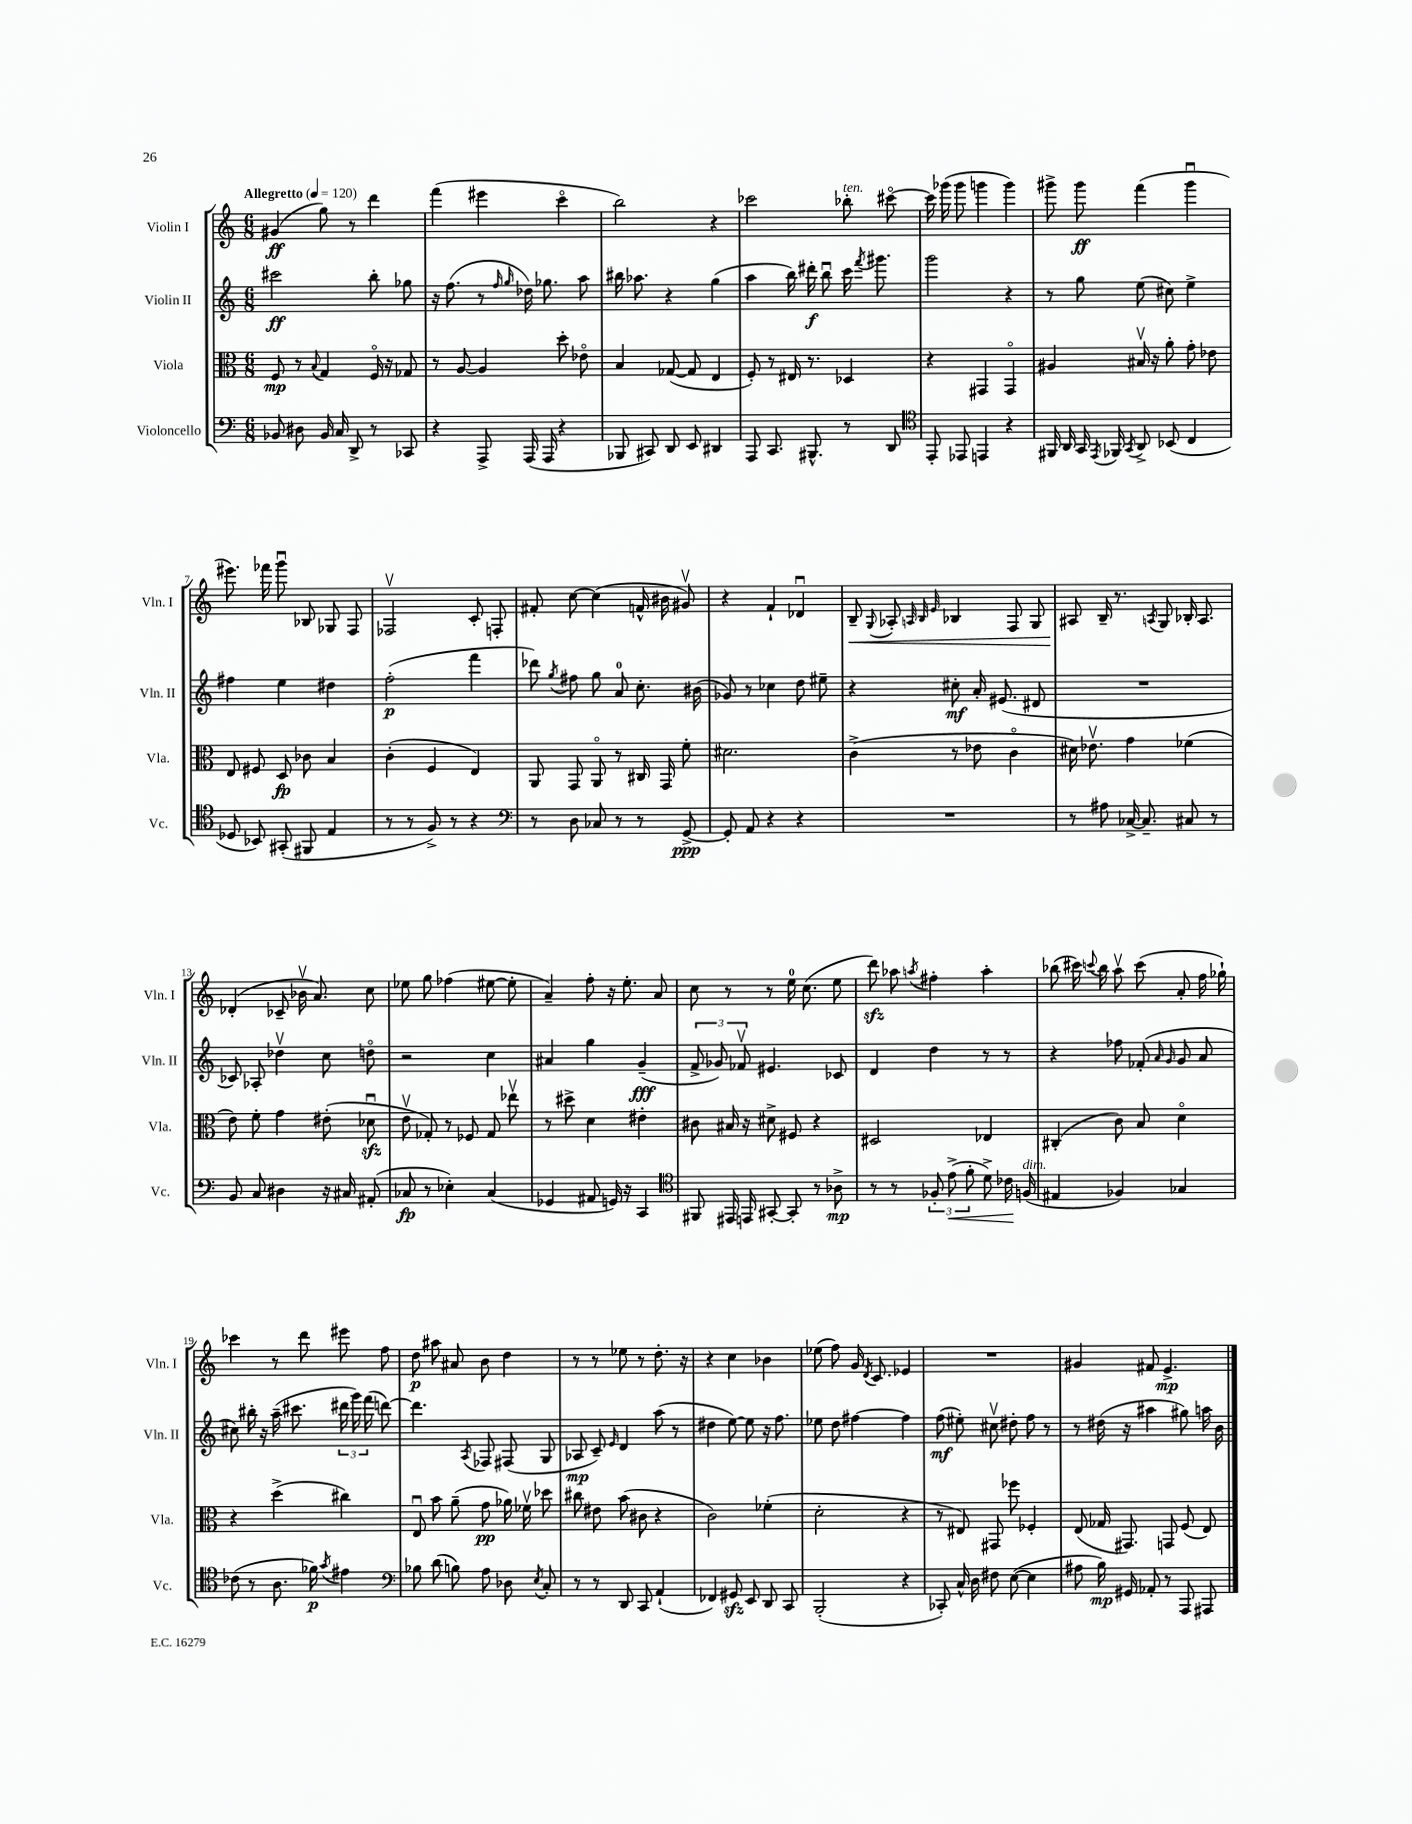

**kern	**kern	**kern	**kern
*staff4	*staff3	*staff2	*staff1
*clefF4	*clefC3	*clefG2	*clefG2
*k[]	*k[]	*k[]	*k[]
*M6/8	*M6/8	*M6/8	*M6/8
*MM120	*MM120	*MM120	*MM120
8BB-	8F	2ccc#	(4g#
8D#	8r	.	.
.	8qqB	.	.
16BB-	4G	.	8gg)
16C	.	.	.
8DD^	.	.	8r
8r	16Fo	8bb'	4ddd
.	16r	.	.
8CC-	8G-	8gg-	.
=	=	=	=
4r	8r	16r	(4fff
.	.	(8.ff	.
.	[8A	.	.
8AAA^	4A]	8r	4eee#
.	.	16qqff	.
.	.	16qqgg	.
(16AAA	.	16dd-)	.
16AAA	.	8.gg-	.
4r	8dd'	.	4ccco
.	8e-o	8aa	.
=	=	=	=
8BBB-	4B	16bb#	2bb)
.	.	8.aa-	.
8CC#)	.	.	.
8DD	([8G-	4r	.
8EE	8G-]	.	.
4DD#	4E	(4gg	4r
=	=	=	=
8AAA	8F')	4aa	2ccc-
8.CC	8r	.	.
.	16E#	16bb)	.
8.BBB#^^	8.r	16ddd#'	.
.	.	8bbu	.
8r	4D-	16ccc	8bb-'
.	.	8qfff	.
.	.	8.ggg#	.
8DD	.	.	[8ccc#o
=	=	=	=
*clefC4	*	*	*
8EE'	4r	2ggg	16ccc#]
.	.	.	(16ggg-
8EE-	.	.	8ggg-
4EE	4GG#	.	4ggg
4r	4GG#o	4r	4ggg)
=	=	=	=
16FF#	4A#	8r	8ggg#^
16AA	.	.	.
16GG	.	8gg	8ggg#
8qEE	.	.	.
16FF-	.	.	.
8qGG	.	.	.
8AA^	16B#v	(8ee	(4fff
.	16r	.	.
(8BB-	8a'	8cc#)	.
4C	8g'	4ee^	4ggg#u
.	8e-	.	.
=	=	=	=
8D-	8E	4ff#	8.eee#)
8BB-)	8F#	.	.
.	.	.	16fff-
(8GG#'	8D	4ee	8gggu
8FF#	8c-	.	8B-
4E	4B	4dd#	8G-
.	.	.	8F
=	=	=	=
8r	(4c'	(2ff'	2F-v
8r	.	.	.
8F^)	4F	.	.
8r	.	.	.
4r	4E)	4fff	8c'
.	.	.	8F'
=	=	=	=
*clefF4	*	*	*
8r	8AA	8ddd-)	8f#'
.	.	8qgg	.
8D	8GG	8ff#	[8cc
8C-	8AAo	8gg	(4cc]
8r	8r	8a	.
8r	16C#	8.cc'	16f^^
.	16GG	.	16b#
[8GG^	8f'	.	8g#v)
.	.	(16b#	.
=	=	=	=
8GG']	2.d#	8g-)	4r
8AA	.	8r	.
4r	.	4cc-	4f`
4r	.	8dd	4d-u
.	.	8ee#~	.
=	=	=	=
2.r	(4c^	4r	8B~
.	.	.	8qqG
.	.	.	8A-'
.	.	.	32qqA
.	.	.	32qqB
.	.	.	32qqe
.	8r	8cc#'	4B-
.	8e-	16a'	.
.	.	(8.e#	.
.	4co	.	8F
.	.	8d#	8G
=	=	=	=
8r	16d#)	2.r	8A#
.	8.e-v	.	.
8A#	.	.	16B~
.	.	.	8.r
[16C-^	4g	.	.
8.C-~]	.	.	.
.	.	.	8qA
.	.	.	8G
8C#	(4f-	.	16B-'
.	.	.	8.A
8r	.	.	.
=	=	=	=
8BB	8e)	8c-)	(4d-'
8C	8f'	8A-'	.
4D#	4g	4dd-v	8c-~
.	.	.	16b-v
.	.	.	8.a)
16r	(8e#'	8cc	.
16C#	.	.	.
(8AA#'	8d-u	8ddo	8cc
=	=	=	=
8C-	8ev	2r	8ee-
8r	8G-')	.	8gg
4E-')	8r	.	(4ff-
.	8F-	.	.
(4C-	8G-	4cc	[8ee#
.	8ee-v	.	8ee#']
=	=	=	=
4GG-	8r	4a#	4a~)
.	8dd#^	.	.
8AA#	4d	4gg	8ff'
16GG)	.	.	16r
16r	.	.	8.ee'
4CC	4e#'	(4g~	.
.	.	.	8a
=	=	=	=
*clefC4	*	*	*
8FF#	8c#	12f^	8cc
.	.	12g-)	.
16EE#	16B#	.	8r
.	.	12f-v	.
16EE	16r	.	.
[8GG#'	8d#^	4.e#	8r
8GG#']	8F#	.	16ee
.	.	.	(8.cc
8r	4r	.	.
8A-^	.	8c-	8ee
=	=	=	=
8r	2D#	4d	8ddd)
8r	.	.	8aa-
.	.	.	8qaa
12F-'	.	4dd	4ff#'
(12e^	.	.	.
12f'	.	.	.
8d^)	4E-	8r	4aa'
16c-	.	8r	.
(16F	.	.	.
=	=	=	=
4E#	(4C#'	4r	(8bb-
.	.	.	16ccc#)
.	.	.	8qqccc
.	.	.	16bb-
4F-)	8c)	8ff-	8aav
.	8B	(8f-'	(8ccc
.	.	16qqa	.
.	.	16qqg	.
4G-	4do	8g	8a'
.	.	8a	16ff
.	.	.	16gg-`)
=	=	=	=
(8c-	4r	8cc#)	4ccc-
8r	.	16bb#'	.
.	.	16r	.
8.A	(4dd^	(16aa~	8r
.	.	8.ccc#	.
.	.	.	8ddd
16f-)	.	.	.
8qg	.	.	.
4e#	4cc#)	24ddd#	8eee#
.	.	24ggg)	.
.	.	(24fff	.
.	.	[8ddd)	8ff
=	=	=	=
*clefF4	*	*	*
8B-	8Eu	4.ddd]	8dd
(8d	8b	.	8aa#
8B)	(8a~	.	8a#
.	.	8qA	.
8A	8g	8F-	8b
8D-	16a-)	(8F#	4dd
.	16f-v	.	.
8qE	.	.	.
8C'	8dd-	8G	.
=	=	=	=
8r	8cc#	8A-	8r
8r	8e#	8c~)	8r
.	.	16qqe	.
8DD	(8b	4d	8ee-
8CC	8c#	.	8r
(4AA`	4r	(8aa	8.dd'
.	.	8r	.
.	.	.	16r
=	=	=	=
4FF-)	2c)	4dd#	4r
8GG#	.	[8ee)	4cc
8EE	.	8ee]	.
8DD	(4f-'	16r	4b-
.	.	8.ff	.
8CC	.	.	.
=	=	=	=
(2BBB'	2d'	8ee-	(8ee-
.	.	8dd	8ff)
.	.	[4ff#	16g
.	.	.	8qd
.	.	.	8.c
4r	4r	4ff#]	4e-
=	=	=	=
8CC-')	8r	(8ff	2.r
16C^^	8E#)	8ee#')	.
16D	.	.	.
8F#	8GG#	8cc#v	.
([8E	8ff-	8dd#'	.
4E]	4F-'	8ff	.
.	.	8r	.
=	=	=	=
8A#	(8E	8r	4g#
16B)	16G-	(16dd#	.
16GG#	8.GG#)	16r	.
8AA-'	.	4aa#	8f#
8r	8GG	.	4.e^
8AAA	(8F	8gg#)	.
8AAA#	8E)	16aa	.
.	.	16b	.
==	==	==	==
*-	*-	*-	*-
